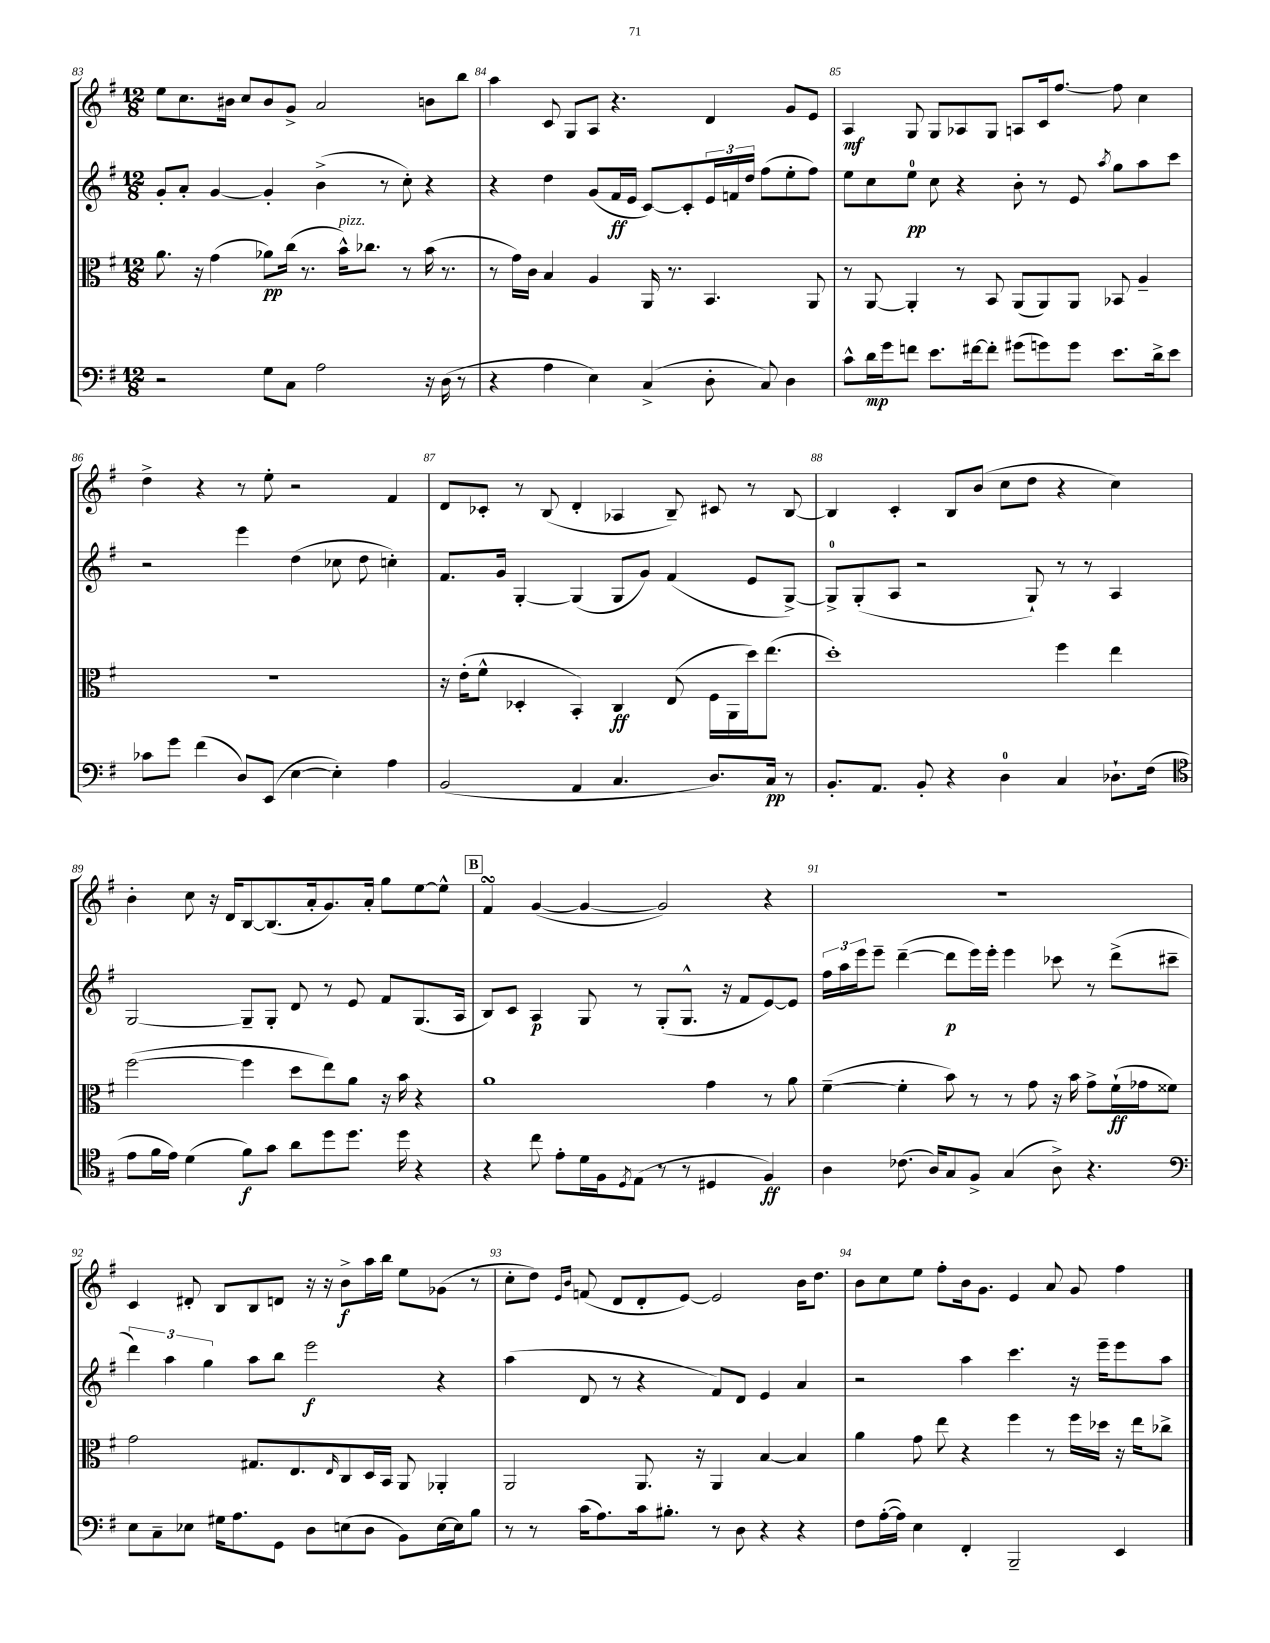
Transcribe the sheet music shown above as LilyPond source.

<<
\new StaffGroup <<
\new Staff = "s0" {
    \clef treble \key g \major \numericTimeSignature \time 12/8
    e''8 c''8. bis'16 c''8 bis'8 g'8-> a'2 b'8 b''8 |
    a''4 c'8 g8 a8 r4. d'4 g'8 e'8 |
    a4\mf g8 g8 aes8 g8 a8 c'16 fis''8.~ fis''8 c''4 |
    d''4-> r4 r8 e''8-. r2 fis'4 |
    d'8 ces'8-. r8 b8( d'4-. aes4 b8--) cis'8 r8 b8~ |
    b4 c'4-. b8 b'8( c''8 d''8 r4 c''4) |
    b'4-. c''8 r16 d'16 b8~ b8.( a'16-. g'8.) a'16-. g''8 e''8~ e''8-^ |
    \mark \markup { \box "B" } fis'4\turn g'4~( g'4~ g'2) r4 |
    R1. |
    c'4 dis'8-. b8 b8 d'8 r16 r16 b'8->\f a''16 b''16 e''8 ges'8( r8 |
    c''8-. d''8) \grace { e'16 b'16 } f'8( d'8 d'8-. e'8~) e'2 b'16 d''8. |
    b'8 c''8 e''8 fis''8-. b'16 g'8. e'4 a'8 g'8 fis''4 \bar "|." |
}
\new Staff = "s1" {
    \clef treble \key g \major \numericTimeSignature \time 12/8
    g'8-. a'8-. g'4~ g'4-. b'4->( r8 c''8-.) r4 |
    r4 d''4 g'8( fis'16\ff e'16 c'8~) c'8-. \tuplet 3/2 { e'16 f'16 d''16 } fis''8( e''8-. fis''8) |
    e''8 c''8 e''8-0\pp c''8 r4 b'8-. r8 e'8 \acciaccatura { a''8 } g''8 a''8 c'''8 |
    r2 e'''4 d''4( ces''8 d''8 c''4-.) |
    fis'8. g'16 g4~-. g4( g8 g'8) fis'4( e'8 g8~->) |
    g8-0-> g8-.( a8 r2 g8-!) r8 r8 a4 |
    g2~ g8-- g8-. d'8 r8 e'8 fis'8 g8.( a16 |
    \mark \markup { \box "B" } b8) c'8 a4\p g8 r8 g8-.( g8.-^ r16 fis'8 e'8~) e'8 |
    \tuplet 3/2 { fis''16 a''16 e'''16 } e'''8-- d'''4~--( d'''8\p e'''16) e'''16-. e'''4 ces'''8 r8 d'''8->( cis'''8-- |
    \tuplet 3/2 { d'''4) a''4 g''4 } a''8 b''8 e'''2\f r4 |
    a''4( d'8 r8 r4 fis'8) d'8 e'4 a'4 |
    r2 a''4 c'''4. r16 e'''16-- e'''8 a''8 \bar "|." |
}
\new Staff = "s2" {
    \clef alto \key g \major \numericTimeSignature \time 12/8
    a'8. r16 g'4( aes'8\pp) c''16( r8. b'16-^^\markup { \italic "pizz." }) ces''8. r8 b'16( r8. |
    r8 g'16) c'16 b4 a4 a,16 r8. b,4. a,8 |
    r8 a,8~ a,4-. r8 b,8 a,8( a,8) a,8 bes,8 a4-- |
    R1. |
    r16 e'16-.( fis'8-^ des4-. b,4-.) c4\ff e8( fis16 a,16 d''16) e''8.( |
    d''1-.) fis''4 e''4 |
    fis''2~( fis''4 d''8 e''8) a'8 r16 b'16 r4 |
    \mark \markup { \box "B" } a'1 g'4 r8 a'8 |
    fis'4~--( fis'4-. b'8) r8 r8 g'8 r16 b'16 g'8-> fis'16-!\ff( ges'16 fisis'8) |
    g'2 gis8. e8. \grace { e16 } c8 d16 b,16 a,8 aes,4-. |
    a,2 a,8. r16 a,4 b4~ b4 |
    a'4 g'8 e''8 r4 fis''4 r8 fis''16 des''16 r16 e''16 ces''8-> \bar "|." |
}
\new Staff = "s3" {
    \clef bass \key g \major \numericTimeSignature \time 12/8
    r2 g8 c8 a2 r16 d16( r8 |
    r4 a4 e4) c4->( d8-. c8) d4 |
    c'8-^ d'16\mp g'16 f'8 e'8. fis'16~ fis'8-. gis'8( g'8) g'8 e'8. d'16-> e'8 |
    ces'8 g'8 fis'4( d8) e,8( e4~ e4-.) a4 |
    b,2( a,4 c4. d8.) c16\pp r8 |
    b,8.-. a,8. b,8-. r4 d4-0 c4 des8.-! fis16( |
    \clef tenor e'8 fis'16 e'16) d'4( fis'8\f) g'8 a'8 d''8 d''8. d''16 r4 |
    \mark \markup { \box "B" } r4 c''8 e'8-. d'16 fis16 \acciaccatura { d8 } e8( r8 r8 dis4 fis4\ff) |
    a4 ces'8.( a16) g8 fis8-> g4( a8->) r4. |
    \clef bass e8 c8-- ees8 gis16 a8. g,8 d8 e8( d8 b,8) e16~ e16 b8 |
    r8 r8 c'16( a8.) c'16 bis8.-. r8 d8 r4 r4 |
    fis8 a16~-.( a16) e4 fis,4-. b,,2-- e,4 \bar "|." |
}
>>
>>
\layout { \context { \Score currentBarNumber = #83 \override BarNumber.break-visibility = ##(#f #t #t) barNumberVisibility = #all-bar-numbers-visible } }
